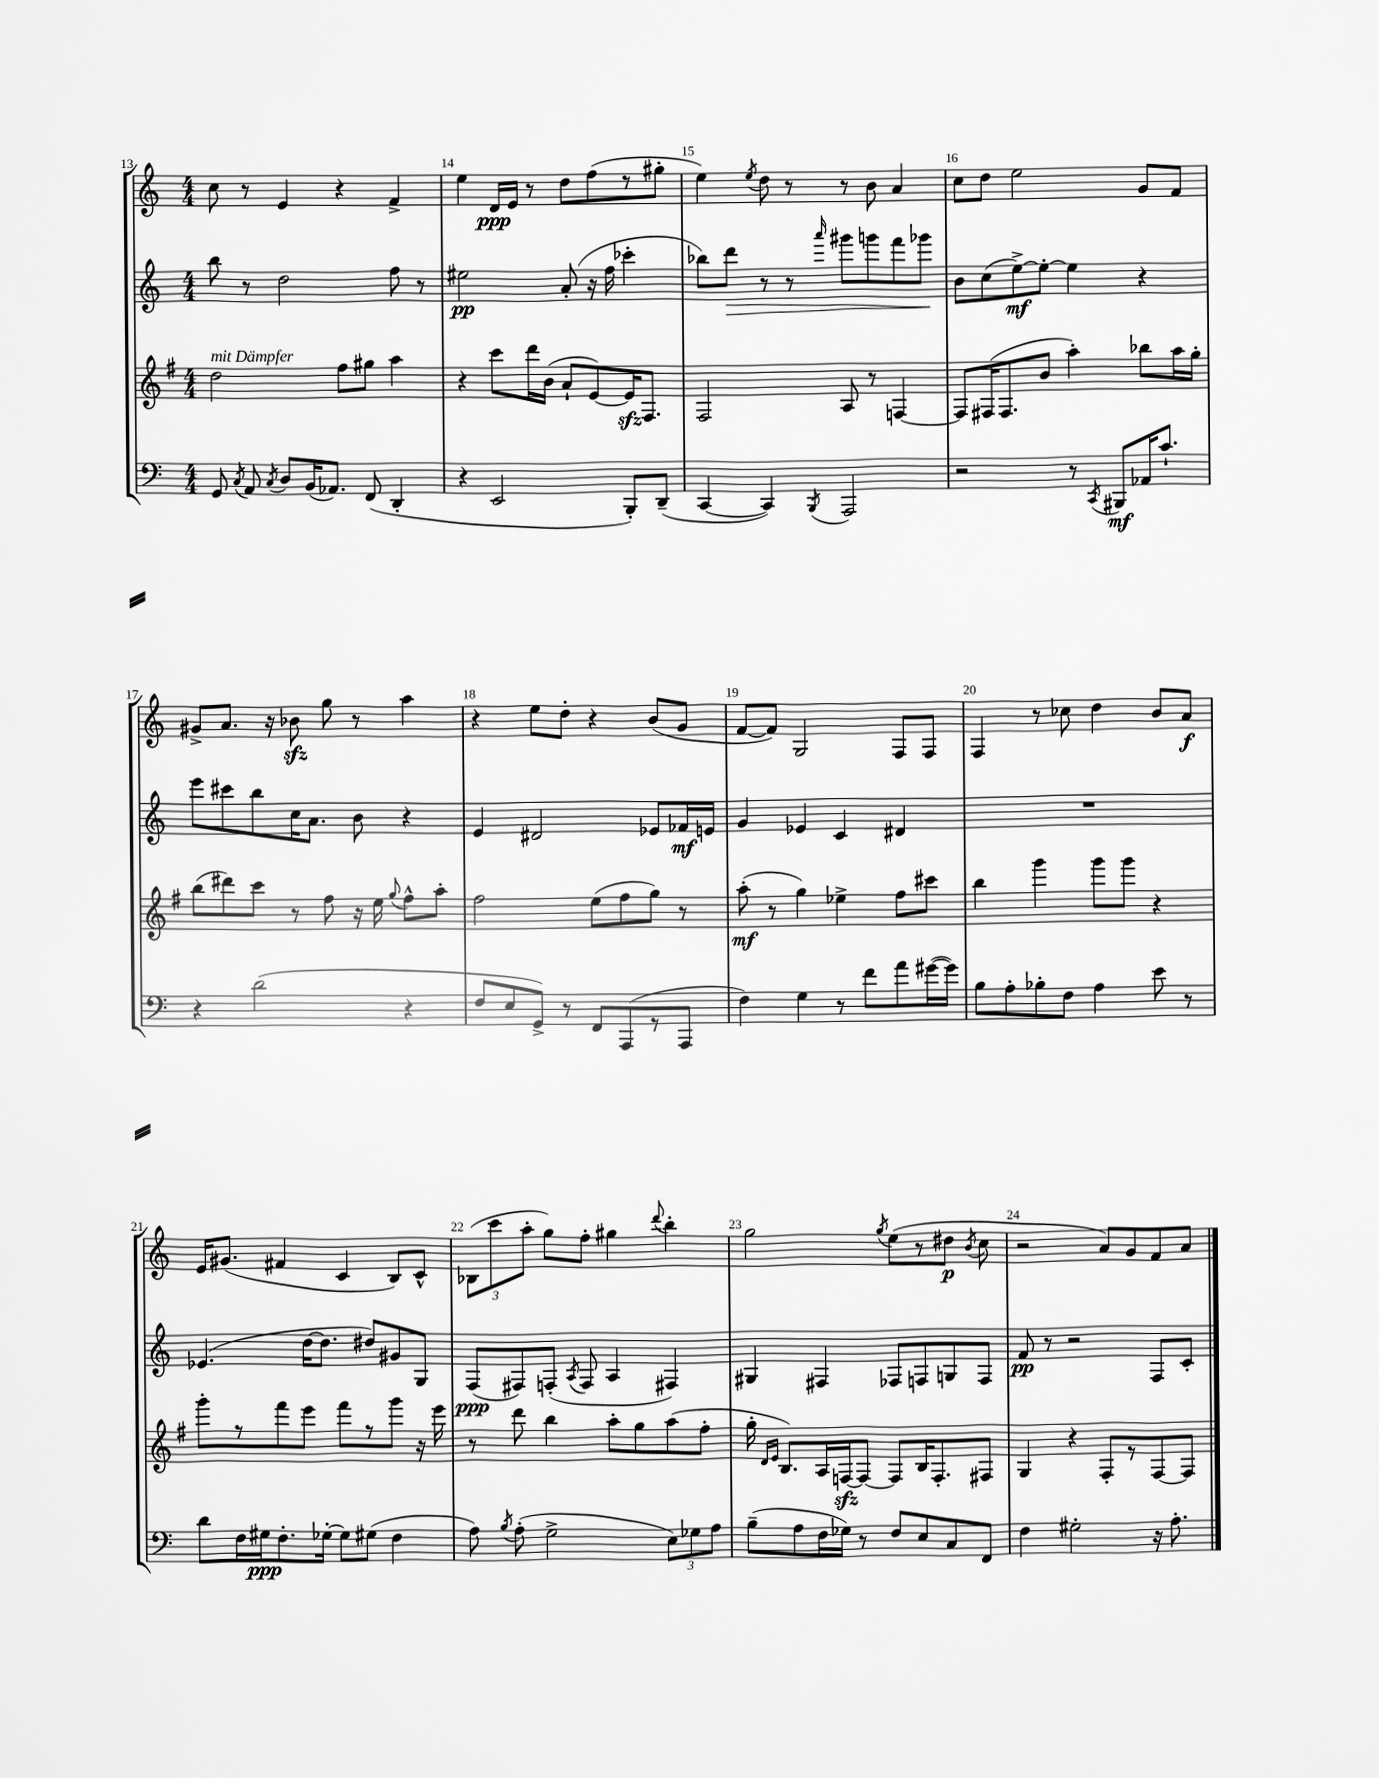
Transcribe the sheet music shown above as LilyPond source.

<<
\new StaffGroup <<
\new Staff = "s0" {
    \clef treble \key c \major \numericTimeSignature \time 4/4
    \autoBeamOff c''8 r8 e'4 r4 f'4-> |
    e''4 d'16[\ppp e'16] r8 d''8[ f''8( r8 gis''8]-. |
    e''4) \acciaccatura { e''8 } d''8 r8 r8 b'8 a'4 |
    c''8[ d''8] e''2 g'8[ f'8] |
    gis'8[-> a'8.] r16 bes'8\sfz g''8 r8 a''4 |
    r4 e''8[ d''8]-. r4 b'8[( g'8] |
    f'8[~ f'8]) g2 f8[ f8] |
    f4 r8 ces''8 d''4 b'8[ a'8]\f |
    e'16[ gis'8.]( fis'4 c'4 b8[) c'8]-^ |
    \tuplet 3/2 { bes8[( c'''8 a''8]-. } g''8[) f''8]-. gis''4 \appoggiatura { d'''8 } b''4-. |
    g''2 \acciaccatura { g''8 } e''8[( r8 dis''8]\p \acciaccatura { b'8 } c''8 |
    r2 a'8[) g'8 f'8 a'8] \bar "|." |
}
\new Staff = "s1" {
    \clef treble \key c \major \numericTimeSignature \time 4/4
    \autoBeamOff b''8 r8 d''2 f''8 r8 |
    eis''2\pp a'8-.( r16 f''16 ces'''4-. |
    bes''8[) d'''8]\> r8 r8 \grace { a'''16 } gis'''8[ g'''8 f'''8 ges'''8]\! |
    b'8[ c''8( e''8~->\mf) e''8]~-. e''4 r4 |
    e'''8[ cis'''8 b''8 c''16 a'8.] b'8 r4 |
    e'4 dis'2 ees'8[ fes'16\mf e'16] |
    g'4 ees'4 c'4 dis'4 |
    R1 |
    ees'4.( d''16[~ d''8.] dis''8[) gis'8 g8] |
    f8[\ppp( fis8) f8]-.( \acciaccatura { a8 } f8 a4 fis4) |
    gis4 fis4 fes8[ f8 g8 f8] |
    f'8\pp r8 r2 f8[ c'8]-. \bar "|." |
}
\new Staff = "s2" {
    \clef treble \key g \major \numericTimeSignature \time 4/4
    \autoBeamOff d''2^\markup { \italic "mit Dämpfer" } fis''8[ gis''8] a''4 |
    r4 c'''8[ d'''16 b'16]( a'8[-! e'8~) e'16\sfz fis8.] |
    fis2 a8 r8 f4~ |
    f8[ fis16( fis8. b'8] a''4-.) bes''8[ a''16 g''16]-. |
    b''8[( dis'''8) c'''8] r8 fis''8 r16 e''16 \appoggiatura { g''8 } fis''8[-^ a''8]-. |
    fis''2 e''8[( fis''8 g''8]) r8 |
    a''8-.\mf( r8 g''4) ees''4-> fis''8[ cis'''8] |
    b''4 g'''4 g'''8[ g'''8] r4 |
    g'''8[-. r8 fis'''8 e'''8] fis'''8[ r8 g'''8] r16 e'''16 |
    r8 d'''8 b''4 a''8[-. g''8 a''8( fis''8]-. |
    g''16-. \grace { d'16[ e'16] } b8.[) a16 f16~\sfz f8]~ f8[ b16 f8.-. fis8] |
    g4 r4 fis8[-. r8 fis8~ fis8] \bar "|." |
}
\new Staff = "s3" {
    \clef bass \key c \major \numericTimeSignature \time 4/4
    \autoBeamOff g,8 \acciaccatura { c8 } a,8 \acciaccatura { c8 } d8[ b,16( aes,8.]) f,8( d,4-. |
    r4 e,2 b,,8[-.) d,8]--( |
    c,4~ c,4) \acciaccatura { b,,8 } a,,2 |
    r2 r8 \acciaccatura { c,8 } bis,,8[\mf aes,16 c'8.]-! |
    r4 d'2( r4 |
    f8[ e8 g,8]->) r8 f,8[ a,,8( r8 a,,8] |
    f4) g4 r8 f'8[ a'8 gis'16~( gis'16]) |
    b8[ a8-. bes8-. f8] a4 e'8 r8 |
    d'8[ f16 gis16\ppp f8.-. ges16]~-. ges8[ gis8]( f4 |
    a8) \acciaccatura { b8 } a8-.( g2-> \tuplet 3/2 { e8[) ges8 a8] } |
    b8[--( a8 f16 ges16]) r8 f8[ e8 c8 f,8] |
    f4 gis2-. r16 a8.-. \bar "|." |
}
>>
>>
\layout { \context { \Score currentBarNumber = #13 \override BarNumber.break-visibility = ##(#f #t #t) barNumberVisibility = #all-bar-numbers-visible } }
